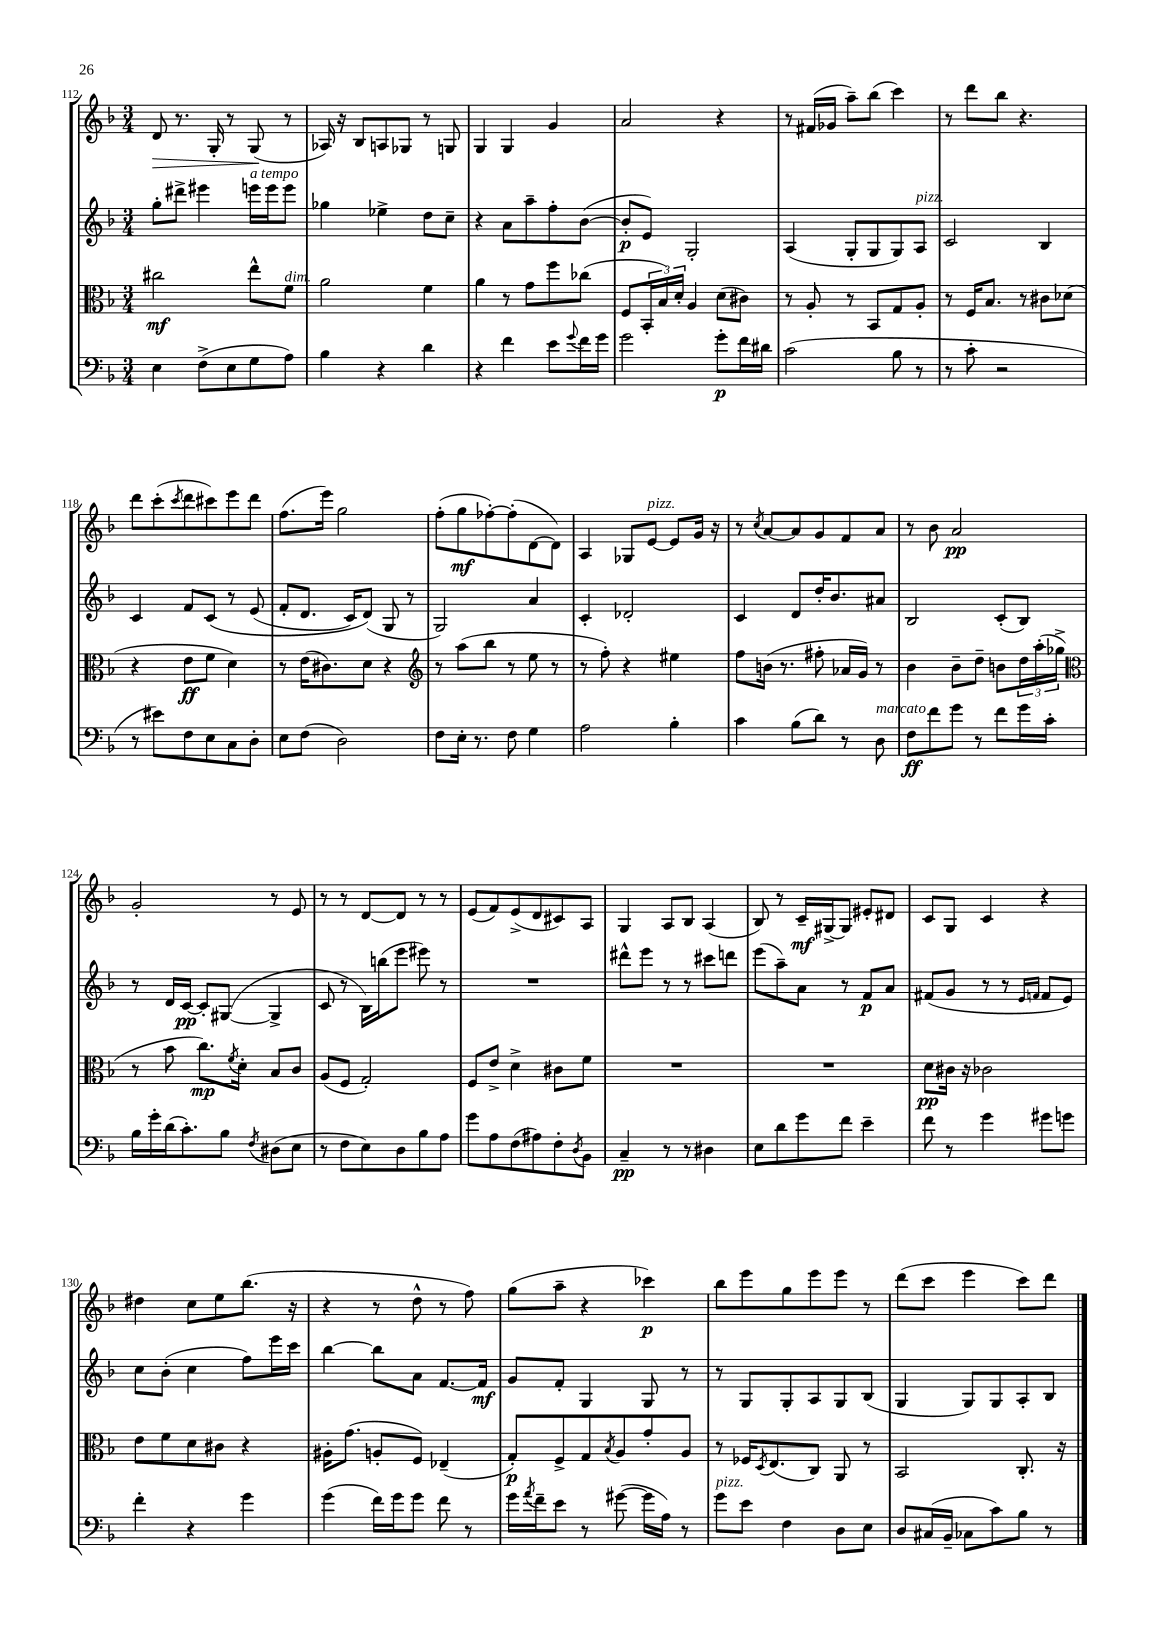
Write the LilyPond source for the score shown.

<<
\new StaffGroup <<
\new Staff = "s0" {
    \clef treble \key f \major \numericTimeSignature \time 3/4
    d'8\> r8. g16-. r8 g8\!( r8 |
    aes16) r16 bes8 a8 ges8 r8 g8 |
    g4 g4 g'4 |
    a'2 r4 |
    r8 fis'16( ges'16 a''8--) bes''8( c'''4) |
    r8 d'''8 bes''8 r4. |
    d'''8 c'''8-.( \acciaccatura { c'''8 } d'''8 cis'''8) e'''8 d'''8 |
    f''8.( e'''16) g''2 |
    f''8-.( g''8\mf fes''8~-.) fes''8-.( d'8~ d'8) |
    a4 ges8 e'8~^\markup { \italic "pizz." } e'8 g'16 r16 |
    r8 \acciaccatura { c''8 } a'8~ a'8 g'8 f'8 a'8 |
    r8 bes'8 a'2\pp |
    g'2-. r8 e'8 |
    r8 r8 d'8~ d'8 r8 r8 |
    e'8( f'8) e'8->( d'8 cis'8) a8 |
    g4 a8 bes8 a4( |
    bes8) r8 c'16--\mf gis16~-> gis8 eis'8-. dis'8 |
    c'8 g8 c'4 r4 |
    dis''4 c''8 e''8 bes''8.( r16 |
    r4 r8 d''8-^ r8 f''8) |
    g''8( a''8-- r4 ces'''4\p) |
    bes''8 e'''8 g''8 e'''8 e'''8 r8 |
    d'''8( c'''8 e'''4 c'''8) d'''8 \bar "|." |
}
\new Staff = "s1" {
    \clef treble \key f \major \numericTimeSignature \time 3/4
    g''8-. dis'''8-> eis'''4 e'''16^\markup { \italic "a tempo" } e'''16 e'''8 |
    ges''4 ees''4-> d''8 c''8-- |
    r4 a'8 a''8-- f''8-. bes'8~( |
    bes'8-.\p e'8) g2-. |
    a4( g8-. g8 g8) a8^\markup { \italic "pizz." } |
    c'2 bes4 |
    c'4 f'8 c'8\( r8 e'8( |
    f'8-. d'8. c'16) d'8(\) g8 r8 |
    g2) a'4 |
    c'4-. des'2-. |
    c'4 d'8 d''16-. bes'8. ais'8 |
    bes2 c'8-.( bes8) |
    r8 d'16 c'16~\pp c'8-. gis8~( gis4-> |
    c'8 r8 bes16) b''16( e'''8 eis'''8) r8 |
    R2. |
    dis'''8-^ e'''8 r8 r8 cis'''8 d'''8 |
    e'''8( a''8--) a'8 r8 f'8\p a'8 |
    fis'8( g'8 r8 r8 \grace { e'16 f'16 } f'8 e'8) |
    c''8 bes'8-.( c''4 f''8) e'''16 c'''16 |
    bes''4~ bes''8 a'8 f'8.~ f'16\mf |
    g'8 f'8-. g4 g8 r8 |
    r8 g8 g8-. a8 g8 bes8( |
    g4 g8) g8 a8-. bes8 \bar "|." |
}
\new Staff = "s2" {
    \clef alto \key f \major \numericTimeSignature \time 3/4
    cis''2\mf e''8-^ f'8^\markup { \italic "dim." } |
    a'2 f'4 |
    a'4 r8 g'8 f''8 ces''8( |
    f8 \tuplet 3/2 { bes,16-. bes16) d'16-. } a4 d'8( cis'8) |
    r8 a8-. r8 bes,8 g8 a8-. |
    r8 f16 bes8. r8 cis'8 des'8( |
    r4 e'8\ff f'8 d'4) |
    r8 e'16( cis'8.) d'8 r4 |
    \clef treble r8 a''8( bes''8 r8 e''8 r8 |
    r8 f''8-.) r4 eis''4 |
    f''8 b'16( r8. fis''8-. aes'16 g'16) r8 |
    bes'4 bes'8-- d''8-- b'8 \tuplet 3/2 { d''16 a''16-.( ges''16-> } |
    \clef alto r8 bes'8 c''8.\mp) \acciaccatura { f'8 } d'16-. bes8 c'8 |
    a8( f8 g2-.) |
    f8 e'8-> d'4-> cis'8 f'8 |
    R2. |
    R2. |
    d'8\pp cis'16 r16 ces'2 |
    e'8 f'8 d'8 cis'8 r4 |
    ais16-. g'8.( a8-. f8) ees4--( |
    g8-.\p) f8-> g8 \acciaccatura { bes8 } a8 g'8-. a8 |
    r8 fes16 \acciaccatura { d8 } e8.( c8) a,8 r8 |
    bes,2 c8.-. r16 \bar "|." |
}
\new Staff = "s3" {
    \clef bass \key f \major \numericTimeSignature \time 3/4
    e4 f8->( e8 g8 a8) |
    bes4 r4 d'4 |
    r4 f'4 e'8 \appoggiatura { g'8 } f'16 g'16 |
    g'2 g'8-.\p f'16 dis'16 |
    c'2( bes8 r8 |
    r8 c'8-. r2 |
    r8 eis'8) f8 e8 c8 d8-. |
    e8 f8( d2) |
    f8 e16-. r8. f8 g4 |
    a2 bes4-. |
    c'4 bes8( d'8) r8 d8^\markup { \italic "marcato" } |
    f8\ff f'8 g'8 r8 f'8 g'16 c'16-. |
    bes16 g'16-. d'16( c'8.-.) bes8 \acciaccatura { f8 } dis8( e8 |
    r8 f8 e8) d8 bes8 a8 |
    g'8 a8 f8( ais8) f8-. \acciaccatura { d8 } bes,8 |
    c4--\pp r8 r8 dis4 |
    e8 d'8 g'8 f'8 e'4-- |
    f'8 r8 g'4 gis'8 g'8 |
    f'4-. r4 g'4 |
    g'4( f'16) g'16 g'8 f'8 r8 |
    g'16 \acciaccatura { a'8 } f'16-- e'8 r8 gis'8~( gis'16 a16) r8 |
    g'8^\markup { \italic "pizz." } e'8 f4 d8 e8 |
    d8 cis16( bes,16-- ces8 c'8) bes8 r8 \bar "|." |
}
>>
>>
\layout { \context { \Score currentBarNumber = #112 } }
